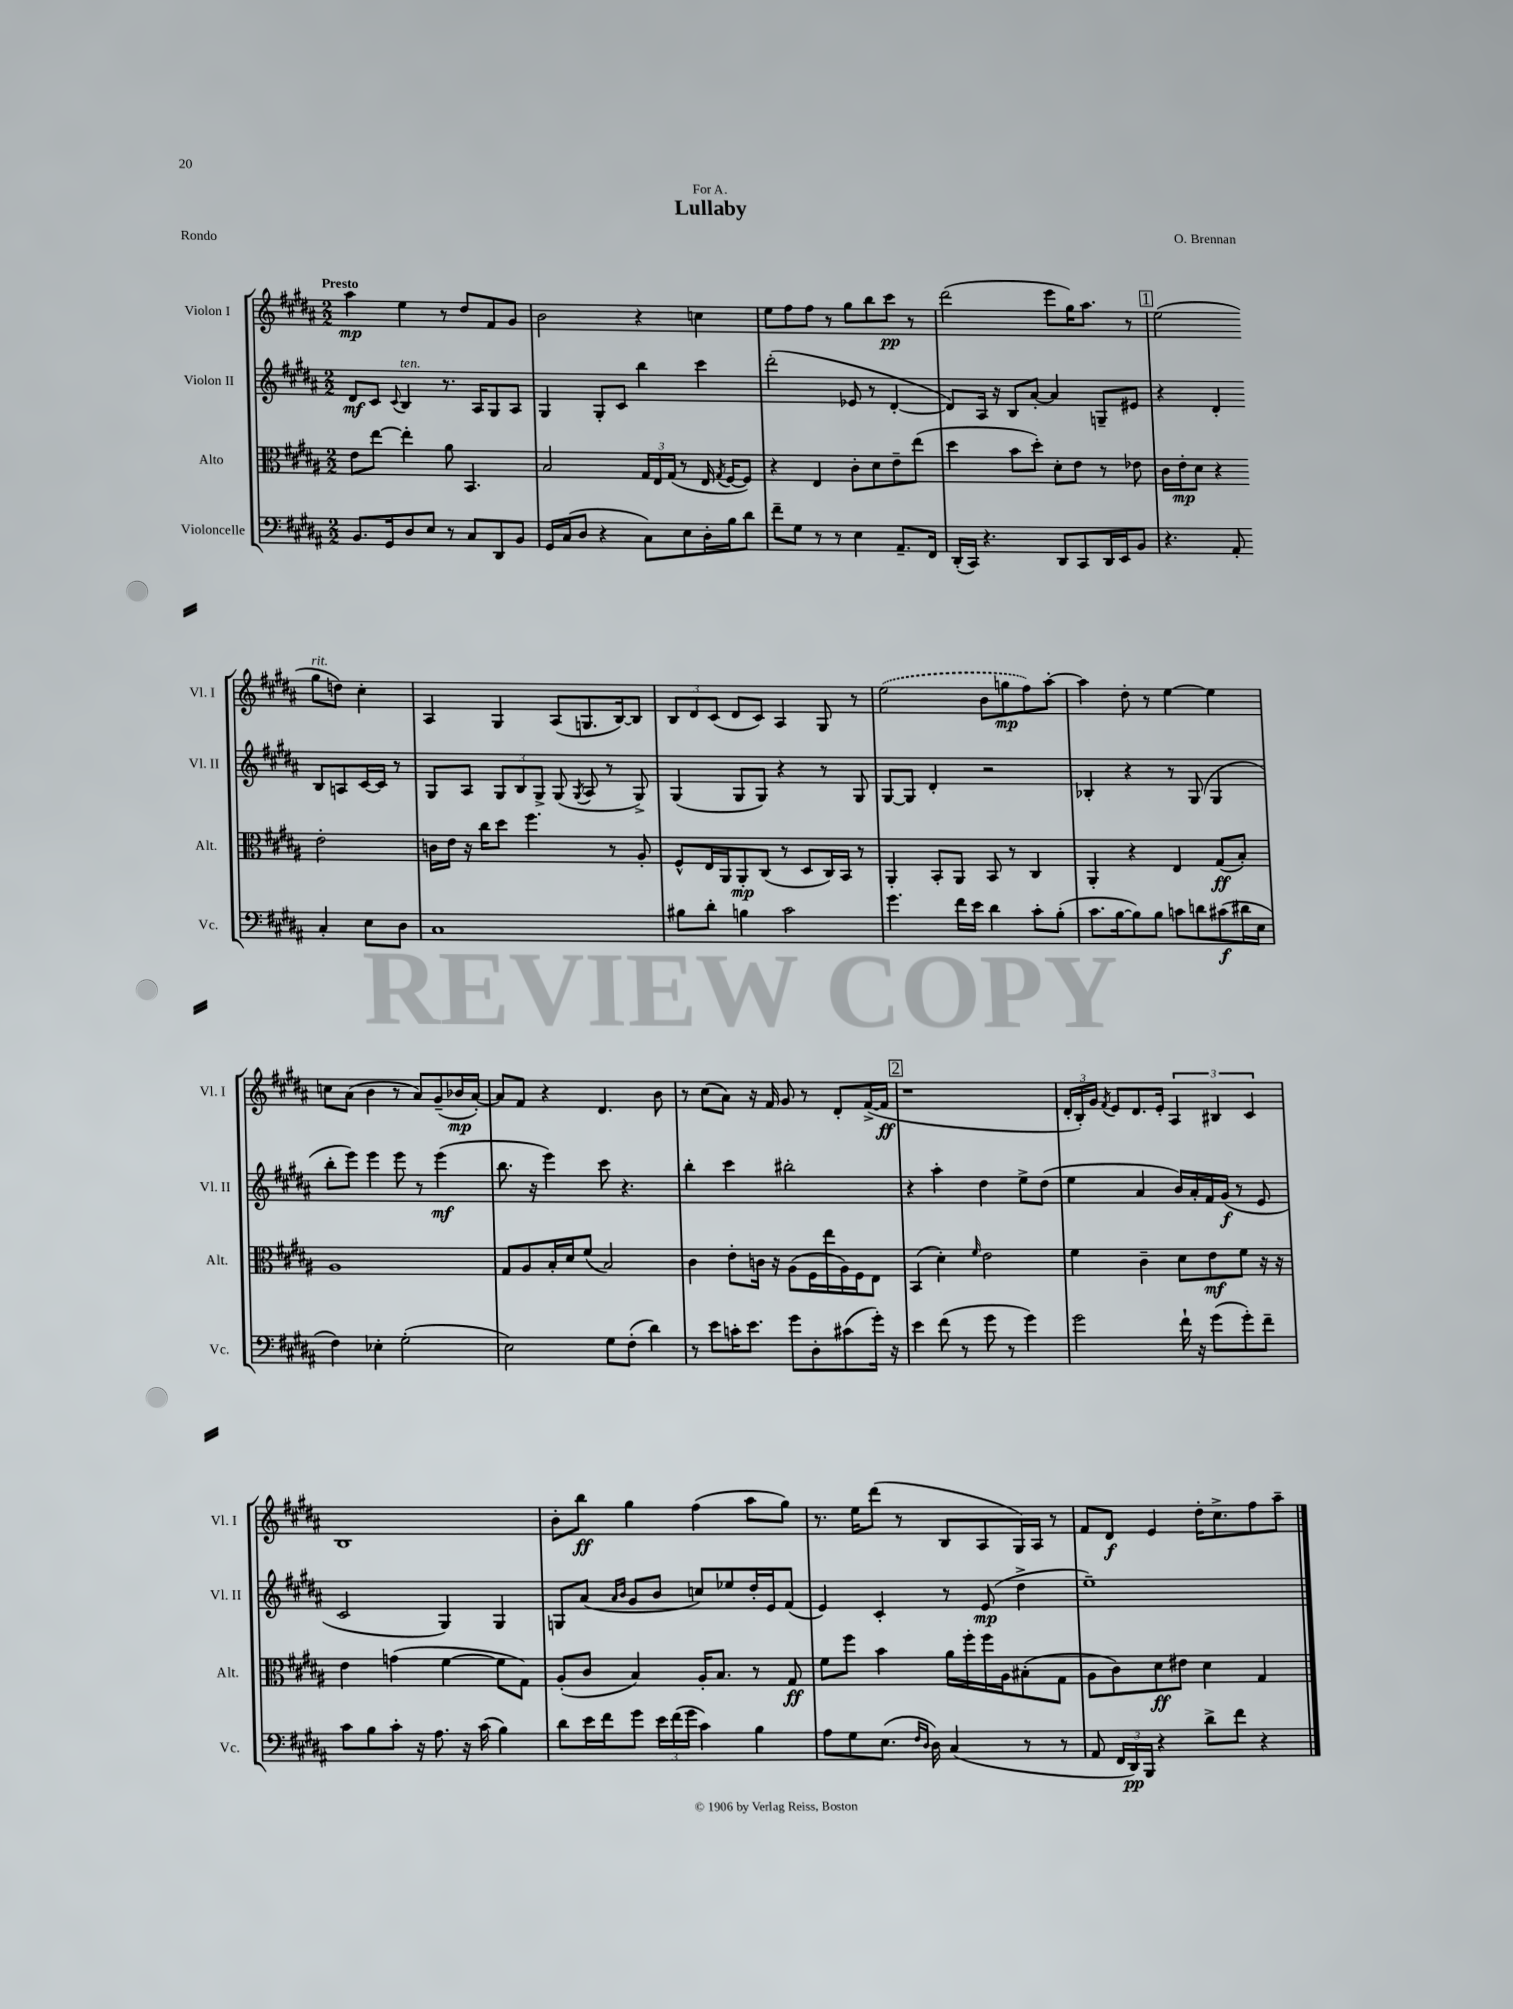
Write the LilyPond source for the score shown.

\header { title = "Lullaby" composer = "O. Brennan" dedication = "For A." piece = "Rondo" }
<<
\new StaffGroup <<
\new Staff = "s0" \with { instrumentName = "Violon I" shortInstrumentName = "Vl. I" } {
    \clef treble \key b \major \numericTimeSignature \time 2/2 \tempo "Presto"
    \autoBeamOff ais''4\mp e''4 r8 dis''8[ fis'8 gis'8] |
    b'2 r4 c''4 |
    e''8[ fis''8 fis''8] r8 gis''8[ b''8 cis'''8]\pp r8 |
    dis'''2( e'''8[ gis''16) ais''8.] r8 |
    \mark \markup { \box "1" } e''2( gis''8[^\markup { \italic "rit." } d''8]) cis''4-. |
    ais4 gis4 ais8[( g8. b16~) b8] |
    \tuplet 3/2 { b8[ dis'8 cis'8]( } dis'8[ cis'8]) ais4 gis8 r8 |
    \once \slurDashed e''2( b'8[ g''8\mp fis''8) ais''8]~-. |
    ais''4 dis''8-. r8 e''4~ e''4 |
    c''8[ ais'8]( b'4 r8 ais'8[) gis'8--( bes'16\mp ais'16]~-.) |
    ais'8[ fis'8] r4 dis'4. b'8 |
    r8 cis''8[( ais'8]) r16 fis'16 gis'8 r8 dis'8[-. fis'16~->( fis'16]\ff |
    \mark \markup { \box "2" } r1 |
    \tuplet 3/2 { dis'16[-. b16-.) gis'16] } \acciaccatura { fis'8 } e'8[ dis'8. e'16]-. \tuplet 3/2 { ais4 bis4 cis'4 } |
    b1 |
    b'8[-. b''8]\ff gis''4 fis''4( ais''8[ gis''8]) |
    r8. e''16[ dis'''8]( r8 b8[ ais8 gis16) ais16] r8 |
    fis'8[ dis'8]\f e'4 dis''16[-. cis''8.-> fis''8 ais''8]-- \bar "|." |
}
\new Staff = "s1" \with { instrumentName = "Violon II" shortInstrumentName = "Vl. II" } {
    \clef treble \key b \major \numericTimeSignature \time 2/2
    \autoBeamOff dis'8[\mf cis'8] \appoggiatura { cis'8 } b4^\markup { \italic "ten." } r8. ais16[ gis8 ais8] |
    gis4 gis8[-. cis'8] b''4 cis'''4 |
    dis'''2-.( ees'8 r8 dis'4~-. |
    dis'8[) ais16] r16 b8[ ais'8]~-. ais'4 g8[-- eis'8] |
    \mark \markup { \box "1" } r4 dis'4-. b8[ a8 cis'16~ cis'16] r8 |
    gis8[ ais8] \tuplet 3/2 { gis8[ b8 gis8]-> } gis8( \acciaccatura { gis8 } ais8 r8 gis8->) |
    gis4( gis8[ gis8]) r4 r8 gis8 |
    gis8[~ gis8] dis'4-. r2 |
    bes4-. r4 r8 gis8( gis4 |
    b''8[-. e'''8]) e'''4 e'''8 r8 e'''4\mf( |
    b''8. r16 e'''4) cis'''8 r4. |
    b''4-. cis'''4 bis''2-. |
    \mark \markup { \box "2" } r4 ais''4-. dis''4 e''8[-> dis''8]( |
    e''4 ais'4 b'16[) ais'16-. fis'16 gis'16]\f( r8 e'8 |
    cis'2 gis4) gis4 |
    g8[ ais'8]( \grace { ais'16[ b'16] } gis'8[ b'8] c''8[) ees''8 dis''16-. e'16 fis'8]( |
    e'4) cis'4-. r8 e'8\mp( dis''4-> |
    e''1--) \bar "|." |
}
\new Staff = "s2" \with { instrumentName = "Alto" shortInstrumentName = "Alt." } {
    \clef alto \key b \major \numericTimeSignature \time 2/2
    \autoBeamOff e'8[ e''8]~ e''4-. ais'8 b,4. |
    b2 \tuplet 3/2 { gis16[ e16 gis16]( } r8 e16 \acciaccatura { gis8 } fis16[~ fis8]) |
    r4 e4 cis'8[-. dis'8 e'8-- e''8]( |
    dis''4 b'8[ dis''8]-.) dis'8[-. e'8] r8 ees'8 |
    \mark \markup { \box "1" } cis'16[ e'16-.\mp dis'8] r4 e'2-. |
    c'16[ e'16] r16 cis''16[ dis''8] fis''4. r8 ais8-. |
    fis8[-^ e16 ais,16 ais,8-.\mp cis8]( r8 dis8[ cis16) b,16] r8 |
    ais,4-. b,8[-. ais,8] b,8 r8 cis4 |
    ais,4-. r4 e4 gis8[\ff( b8]-.) |
    ais1 |
    gis8[ ais8 b16-. dis'16 fis'8]( b2) |
    cis'4 e'8[-. c'16] r16 ais8[( fis16 e''16 ais16) fis16 e8] |
    \mark \markup { \box "2" } b,4( dis'4-.) \grace { fis'16 } e'2 |
    fis'4 cis'4-- dis'8[ e'8\mf fis'8] r16 r16 |
    e'4 g'4( fis'4~ fis'8[ gis8]) |
    ais8[-.( cis'8] b4) ais16[-. b8.] r8 gis8\ff |
    fis'8[ fis''8] b'4 ais'16[ fis''16-. fis''16 ais16 bis8-.( gis8] |
    ais8[ cis'8) dis'8\ff eis'8] dis'4 gis4 \bar "|." |
}
\new Staff = "s3" \with { instrumentName = "Violoncelle" shortInstrumentName = "Vc." } {
    \clef bass \key b \major \numericTimeSignature \time 2/2
    \autoBeamOff b,8.[ gis,16 dis8 e8] r8 cis8[ dis,8 b,8] |
    gis,16[ cis16( dis8] r4 cis8[) e8 dis16-. b16 dis'8] |
    fis'8[-- gis8] r8 r8 e4 ais,8.[-- fis,16] |
    dis,16[-.( cis,16]) r4. dis,8[ cis,8 dis,16 e,16 b,8] |
    \mark \markup { \box "1" } r4. ais,8-. cis4-. e8[ dis8] |
    cis1 |
    bis8[ dis'8]-. b4 cis'2 |
    gis'4. fis'16[ e'16] dis'4 cis'8[-. b8]-.( |
    cis'8.[ b16~ b8) b8] c'8[ d'8 cis'8\f( dis'16 e16] |
    fis4) ees4-. gis2-.( |
    e2) gis8[ fis8]-.( dis'4) |
    r8 e'8[ c'16-. e'8.] gis'8[ dis8-. cis'8( gis'16]-.) r16 |
    \mark \markup { \box "2" } e'4 fis'8( r8 gis'8 r8 gis'4) |
    gis'2 fis'16-! r16 gis'8[( gis'8-.) fis'8]-- |
    cis'8[ b8 cis'8]-. r16 ais8. r16 cis'16( b4) |
    dis'8[ e'16 fis'16 gis'8] \tuplet 3/2 { e'16[ fis'16( gis'16] } cis'4) b4 |
    ais8[ gis8 e8.]( \grace { fis16[ dis16] } dis16) cis4( r8 r8 |
    ais,8 \tuplet 3/2 { fis,16[ dis,16\pp) b,,16] } r4 dis'8[-> fis'8] r4 \bar "|." |
}
>>
>>
\layout { \context { \Score \remove "Bar_number_engraver" } }
